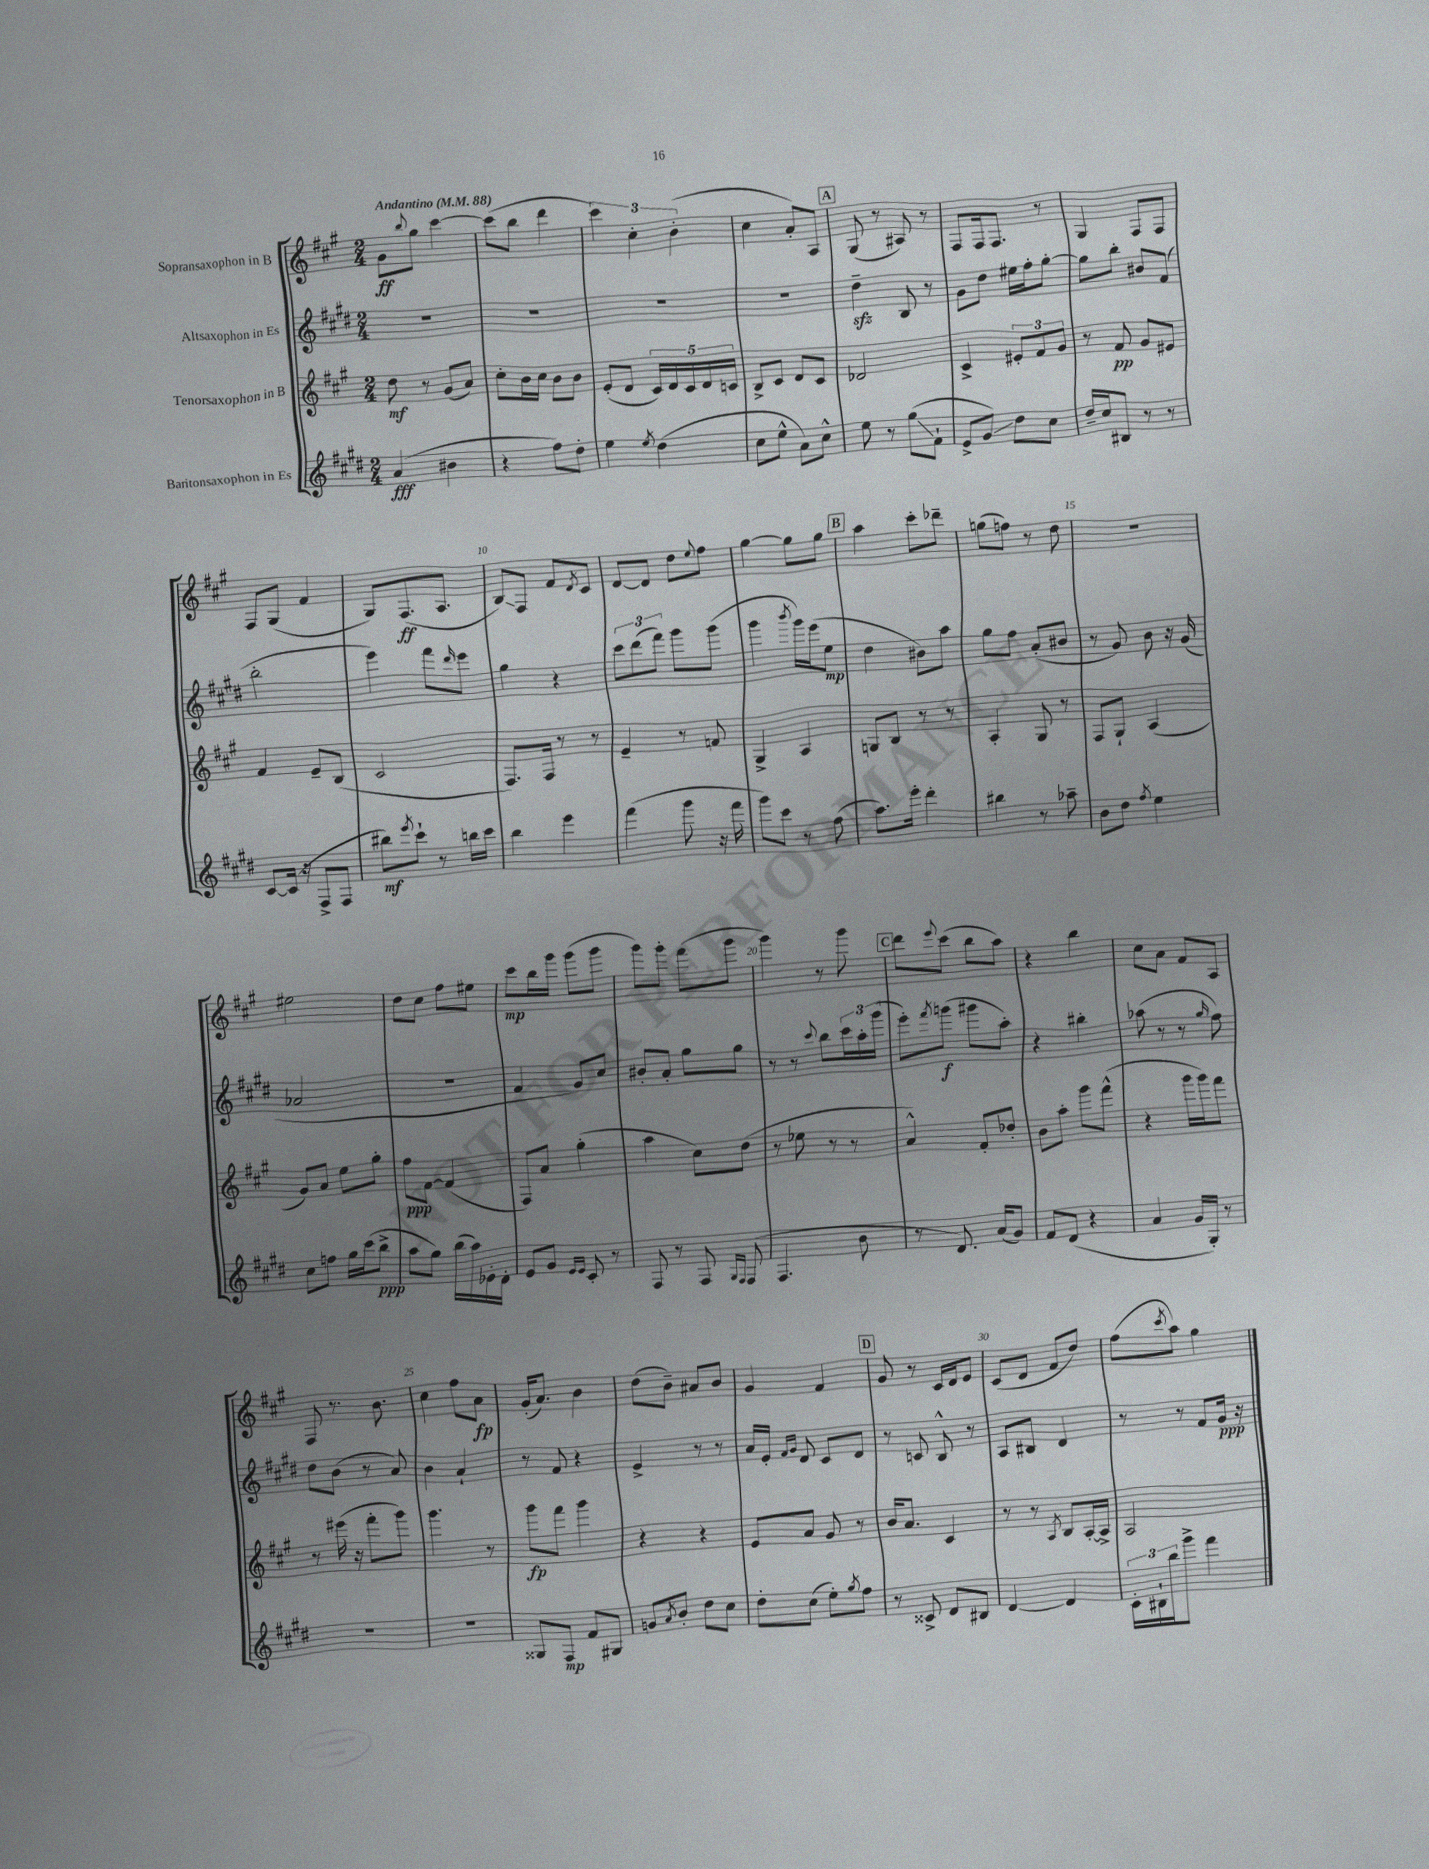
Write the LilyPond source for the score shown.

<<
\new StaffGroup <<
\new Staff = "s0" \with { instrumentName = "Sopransaxophon in B" } {
    \clef treble \key a \major \numericTimeSignature \time 2/4 \tempo "Andantino" 4 = 88
    gis'8\ff \appoggiatura { b''8 } gis''8 cis'''4~ |
    cis'''8( b''8 d'''4 |
    \tuplet 3/2 { cis'''4) cis''4-. b'4-.( } |
    cis''4 a'8-.) a8 |
    \mark \markup { \box "A" } gis8( r8 ais8) r8 |
    fis8 fis16 fis8. r8 |
    gis4 fis8 fis8 |
    fis8 gis8( fis'4 |
    gis8) fis8.\ff( a8. |
    b8\glissando) fis8 fis'8 \acciaccatura { d'8 } cis'8 |
    d'8~ d'8 d''8 \appoggiatura { e''8 } fis''8 |
    gis''4~ gis''8 gis''8 |
    \mark \markup { \box "B" } a''4 cis'''8-. des'''8-- |
    g''8( f''8) r8 d''8 |
    R2 |
    eis''2 |
    d''8 cis''8 fis''8 eis''8 |
    cis'''8\mp b''16 gis'''16 gis'''8( gis'''8 |
    gis'''8) gis'''8-. fis'''8( gis'''8 |
    gis'''4) r8 gis'''8 |
    \mark \markup { \box "C" } d'''8 \appoggiatura { e'''8 } cis'''8( b''8 a''8) |
    r4 b''4 |
    cis''8 a'8 fis'8 a8 |
    fis8 r8. b'8. |
    cis''4 fis''8 a'8\fp |
    gis'16-.( a'8.) b'4 |
    d''8( b'8--) ais'8 b'8 |
    gis'4 fis'4 |
    \mark \markup { \box "D" } gis'8 r8 cis'16 d'16 e'8 |
    cis'8( d'8 fis'8 d''8) |
    fis''8( \acciaccatura { cis'''8 } a''8) gis''4 \bar "|." |
}
\new Staff = "s1" \with { instrumentName = "Altsaxophon in Es" } {
    \clef treble \key e \major \numericTimeSignature \time 2/4
    R2 |
    R2 |
    R2 |
    R2 |
    \mark \markup { \box "A" } dis''4--\sfz b8 r8 |
    gis'8 dis''8 eis''16 fis''16-. gis''8~-. |
    gis''8 b''8-. bis'8 fis'8( |
    b''2-. |
    e'''4) fis'''8 \grace { dis'''16 } e'''8 |
    gis''4 r4 |
    \tuplet 3/2 { cis'''8 dis'''8( fis'''8) } gis'''8 gis'''8( |
    gis'''4 \acciaccatura { b'''8 } gis'''16) e'''16( e''8\mp |
    \mark \markup { \box "B" } dis''4 bis'8) a''8 |
    gis''8 fis''8 a'8-.( bis'8 |
    r8 gis'8) b'8 r16 gis'16( |
    aes'2 |
    r2 |
    fis'4 gis'8) cis''8 |
    bis'8-. a'8-. gis''8 gis''8 |
    r8 r8 \appoggiatura { cis'''8 } b''8 \tuplet 3/2 { cis'''16 a''16-. gis'''16( } |
    \mark \markup { \box "C" } e'''8-.) \acciaccatura { fis'''8 } g'''8\f( gis'''8 a''8-.) |
    r4 bis''4-. |
    aes''8( r8 r8 \grace { gis''16 } fis''8) |
    dis''8 b'8( r8 a'8) |
    b'4 a'4-! |
    r8 fis'8 r4 |
    e'4-> r8 r8 |
    a'16 e'16-. \grace { fis'16 gis'16 } dis'8 cis'8 dis'8 |
    \mark \markup { \box "D" } r8 c'8 b8-^ r8 |
    a8 bis8 dis'4 |
    r8 r8 fis'8 gis'16\ppp r16 \bar "|." |
}
\new Staff = "s2" \with { instrumentName = "Tenorsaxophon in B" } {
    \clef treble \key a \major \numericTimeSignature \time 2/4
    d''8\mf r8 gis'8( a'8) |
    cis''8-. b'16 cis''16 b'8 b'8 |
    e'8-.( d'8 \tuplet 5/4 { cis'16) d'16 cis'16 d'16 c'16 } |
    b8-> cis'8 d'8 cis'8 |
    \mark \markup { \box "A" } des'2 |
    cis'4-> \tuplet 3/2 { eis'8-. fis'8 gis'8 } |
    r8 fis'8\pp gis'8 eis'8 |
    fis'4 e'8-- b8( |
    cis'2 |
    fis8.) fis16 r8 r8 |
    e'4-- r8 f'8 |
    gis4-> a4 |
    \mark \markup { \box "B" } g8 b8 r8 r8 |
    a4-. gis8 r8 |
    fis8 gis8-! a4( |
    gis'8) a'8 e''8 gis''8-. |
    fis''8\ppp fis'8~ fis'4( |
    fis8) a'8 gis''4-.( |
    a''4 cis''8) d''8( |
    r8 ees''8 r8 r8 |
    \mark \markup { \box "C" } a'4-^) fis'8-. des''8-. |
    b'8 a''8-. gis'''8 fis'''8-^( |
    r4 gis'''16 gis'''16) fis'''8 |
    r8 eis'''16( r16 fis'''8-. gis'''8) |
    gis'''4. r8 |
    gis'''8\fp fis'''8 gis'''4 |
    r4 r4 |
    e'8 a'8 gis'8 r8 |
    \mark \markup { \box "D" } b'16 a'8. cis'4 |
    r8 r8 \acciaccatura { a8 } b8 a16~-. a16-> |
    a2 \bar "|." |
}
\new Staff = "s3" \with { instrumentName = "Baritonsaxophon in Es" } {
    \clef treble \key e \major \numericTimeSignature \time 2/4
    a'4\fff( bis'4 |
    r4 fis''8) dis''8-. |
    e''4 \acciaccatura { e''8 } dis''4( |
    cis''8 e''8-^ a'8) cis''8-^ |
    \mark \markup { \box "A" } e''8 r8 gis''8\glissando( fis'8-! |
    e'8-> gis'8\glissando) dis''8 cis''8 |
    dis''16-- cis''16 bis8 r8 r8 |
    cis'8~ cis'16( r16 fis8-> fis8 |
    bis''8\mf) \acciaccatura { e'''8 } cis'''8-! r8 b''16 cis'''16 |
    b''4 e'''4 |
    fis'''4( gis'''8 r16 fis'''16 |
    gis'''8) cis'''8 r8 fis''8( |
    \mark \markup { \box "B" } a''8.) e'''16-. dis'''4-. |
    bis''4 r8 aes''8-- |
    b'8 dis''8 \acciaccatura { fis''8 } e''4 |
    cis''8 f''8 gis''16 cis'''16( b''8->\ppp |
    a''8 gis''8) b''16( a''16) ees'16-. dis'16-. |
    e'8 gis'8 \grace { e'16 e'16 } cis'8-. r8 |
    fis8 r8 fis8 \grace { gis16 fis16 } fis8( |
    fis4. b'8 |
    \mark \markup { \box "C" } r8 dis'8.) a'16( gis'8) |
    fis'8 dis'8( r4 |
    a'4 gis'16 gis16-.) r8 |
    R2 |
    R2 |
    gisis8 fis8\mp fis'8 gis8 |
    g'8 \acciaccatura { a'8 } b'8-. dis''8 cis''8 |
    dis''8-. cis''8( e''8-.) \acciaccatura { gis''8 } fis''8 |
    \mark \markup { \box "D" } r8 cisis'8-> dis'8 bis8 |
    dis'4~ dis'4 |
    \tuplet 3/2 { cis'16-. bis16-! b''16 } gis'''8-> fis'''4 \bar "|." |
}
>>
>>
\layout { \context { \Score \override BarNumber.break-visibility = ##(#f #t #t) barNumberVisibility = #(every-nth-bar-number-visible 5) } }
